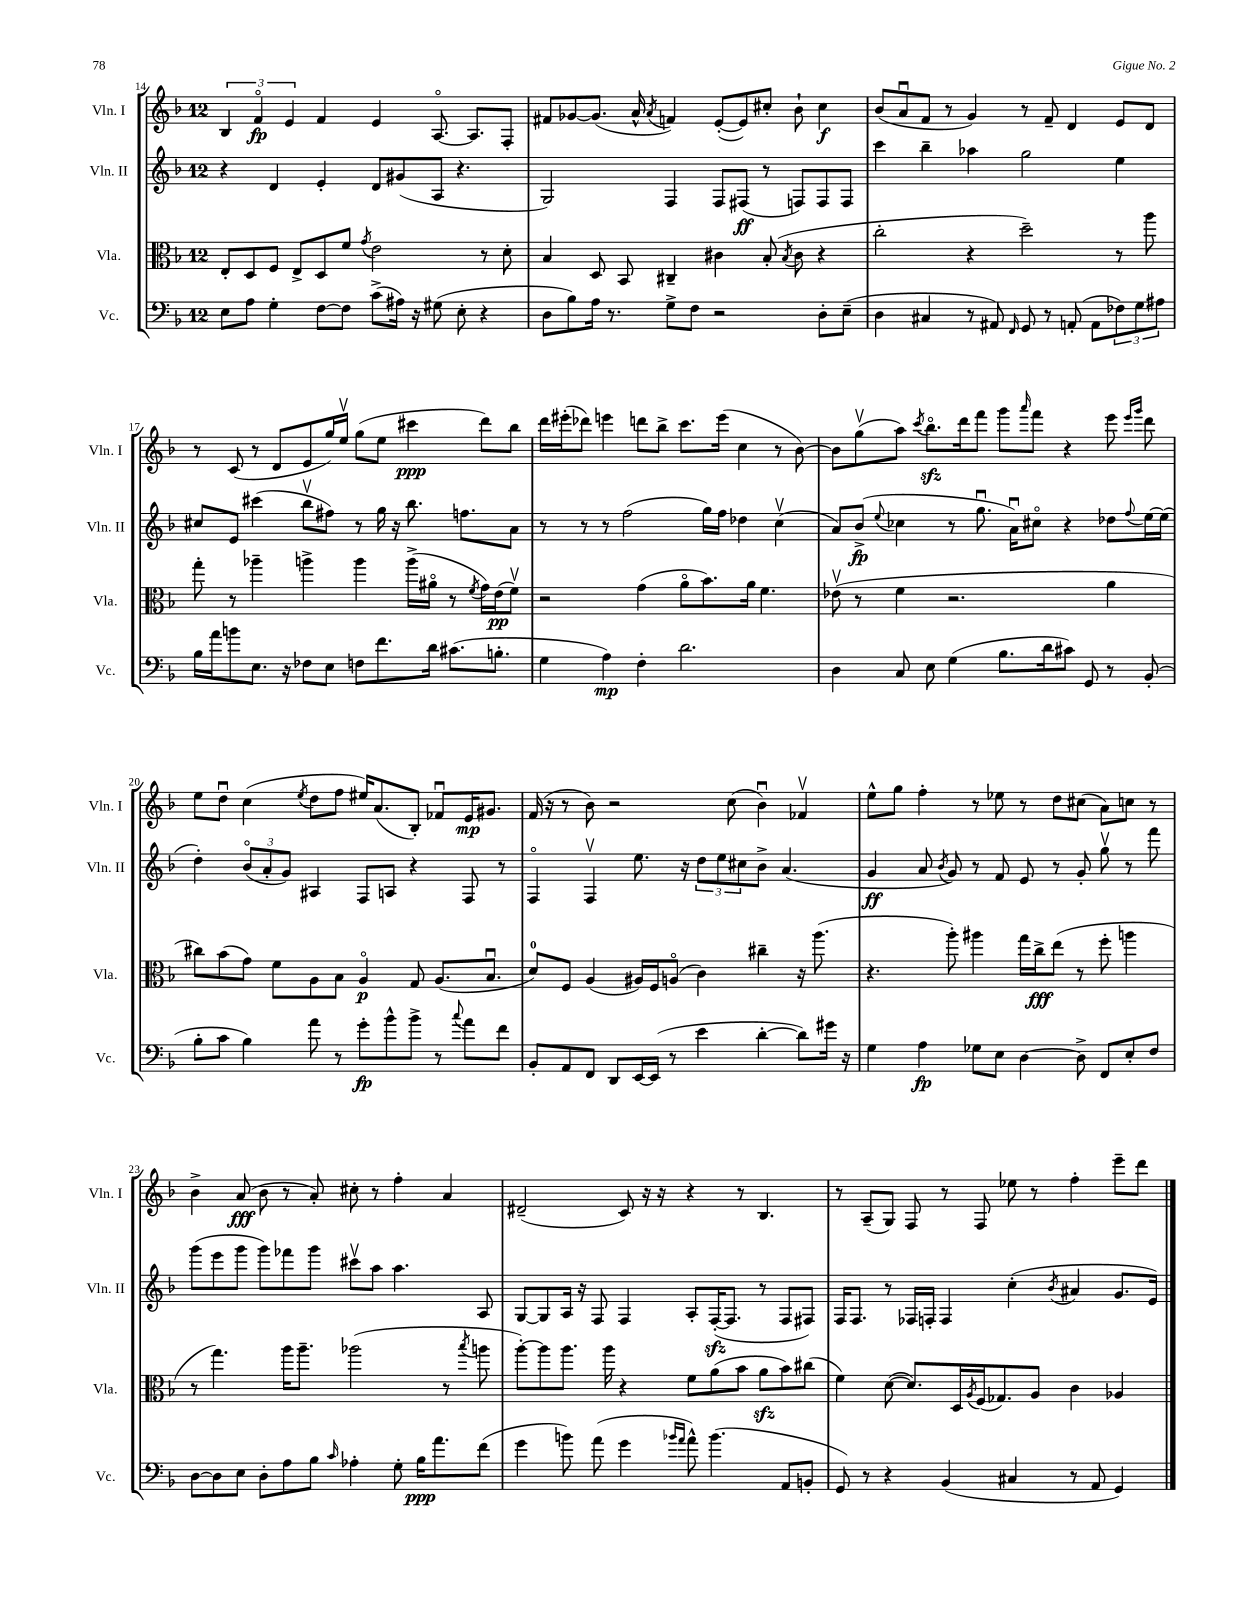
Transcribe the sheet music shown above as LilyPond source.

<<
\new StaffGroup <<
\new Staff = "s0" \with { instrumentName = "Vln. I" shortInstrumentName = "Vln. I" } {
    \clef treble \key f \major \once \override Staff.TimeSignature.style = #'single-digit \time 12/8
    \tuplet 3/2 { bes4 f'4\flageolet\fp e'4 } f'4 e'4 a8.~\flageolet a8. f8-. |
    fis'8 ges'8~ ges'8.( a'16-^ \acciaccatura { a'8 } f'4) e'8~-.( e'8) cis''8-. bes'8-! cis''4\f |
    bes'8( a'8\downbow f'8 r8 g'4) r8 f'8-- d'4 e'8 d'8 |
    r8 c'8( r8 d'8 e'8 g''16) e''16\upbow g''8( e''8 cis'''4\ppp d'''8) bes''8 |
    d'''16 eis'''16-.( des'''8) e'''4 d'''8 bes''8-> c'''8. e'''16( c''4 r8 bes'8~) |
    bes'8 g''8\upbow( a''8) \acciaccatura { c'''8 } bes''8.\flageolet\sfz d'''16 f'''8 g'''8 \grace { a'''16 } f'''8 r4 e'''8 \grace { e'''16 g'''16 } d'''8 |
    e''8 d''8\downbow c''4( \acciaccatura { e''8 } d''8 f''8 eis''16) a'8.( bes8-.) fes'8\downbow e'16\mp gis'8. |
    f'16( r16 r8 bes'8) r2 c''8( bes'4\downbow) fes'4\upbow |
    e''8-^ g''8 f''4-. r8 ees''8 r8 d''8 cis''8( a'8) c''8 r8 |
    bes'4-> a'8\fff( bes'8 r8 a'8-.) cis''8-. r8 f''4-. a'4 |
    dis'2--( c'8) r16 r16 r4 r8 bes4. |
    r8 a8--( g8) f8 r8 f8 ees''8 r8 f''4-. e'''8-- d'''8 \bar "|." |
}
\new Staff = "s1" \with { instrumentName = "Vln. II" shortInstrumentName = "Vln. II" } {
    \clef treble \key f \major \once \override Staff.TimeSignature.style = #'single-digit \time 12/8
    r4 d'4 e'4-. d'8 gis'8( a8 r4. |
    g2) f4 f8 fis8\ff( r8 f8) f8 f8 |
    c'''4 bes''4-- aes''4 g''2 e''4 |
    cis''8 e'8 cis'''4( bes''8\upbow fis''8) r8 g''16 r16 bes''8. f''8. a'8 |
    r8 r8 r8 f''2( g''16) f''16 des''4 c''4\upbow( |
    a'8) bes'8->\fp( \appoggiatura { e''8 } ces''4 r8 g''8.\downbow a'16\downbow) cis''8\flageolet r4 des''8 \appoggiatura { f''8 } e''16~ e''16( |
    d''4-.) \tuplet 3/2 { bes'8\flageolet( a'8-. g'8) } ais4 f8 a8 r4 f8 r8 |
    f4\flageolet f4\upbow e''8. r16 \tuplet 3/2 { d''8 e''8 cis''8 } bes'8-> a'4.( |
    g'4\ff a'8 \acciaccatura { bes'8 } g'8) r8 f'8 e'8 r8 g'8-. g''8\upbow r8 f'''8 |
    g'''8( e'''8 g'''8 g'''8) fes'''8 g'''8 cis'''8\upbow a''8 a''4. a8 |
    g8~ g8 a16 r16 f8 f4 a8-. f16~-.\sfz( f8. r8 f8 fis8) |
    f16 f8. r8 fes16 f16-. f4 c''4-.( \acciaccatura { bes'8 } ais'4 g'8. e'16) \bar "|." |
}
\new Staff = "s2" \with { instrumentName = "Vla." shortInstrumentName = "Vla." } {
    \clef alto \key f \major \once \override Staff.TimeSignature.style = #'single-digit \time 12/8
    e8-. d8 f8 e8-> d8 f'8 \acciaccatura { g'8 } e'2 r8 d'8-. |
    bes4 d8 bes,8 cis4-- cis'4 bes8-.( \acciaccatura { bes8 } cis'8 r4 |
    c''2-. r4 d''2--) r8 a''8 |
    g''8-. r8 aes''4-- a''4-> a''4 a''16->( ais'16\flageolet r8 \acciaccatura { f'8 } g'16) e'16\pp( f'8\upbow) |
    r2 g'4( a'8\flageolet bes'8.) a'16 f'4. |
    ees'8\upbow( r8 f'4 r2. a'4 |
    cis''8) bes'8( g'8) f'8 a8 bes8 a4\flageolet\p g8 a8.( bes8.\downbow |
    d'8-0) f8 a4( ais16) f16 a8\flageolet( c'4) cis''4-- r16 a''8.( |
    r4. a''8-.) ais''4 g''16 c''16->\fff e''8( r8 f''8-. a''4 |
    r8 g''4.) a''16 a''8.-- aes''2( r8 \acciaccatura { bes''8 } a''8 |
    a''8~-.) a''8 a''8. a''16 r4 f'8 a'8( bes'8 a'8\sfz bes'8) cis''8( |
    f'4) d'8~( d'8.) d16 \acciaccatura { a8 } f16( ges8.) a8 c'4 aes4 \bar "|." |
}
\new Staff = "s3" \with { instrumentName = "Vc." shortInstrumentName = "Vc." } {
    \clef bass \key f \major \once \override Staff.TimeSignature.style = #'single-digit \time 12/8
    e8 a8 g4-. f8~ f8 c'8->( ais16) r16 gis8( e8-. r4 |
    d8 bes8) a16 r8. g8-> f8 r2 d8-. e8--( |
    d4 cis4 r8 ais,8) \grace { f,16 } g,8 r8 a,8-.( a,8 \tuplet 3/2 { fes8) g8 ais8 } |
    bes16 a'16 b'8 e8. r16 fes8 e8 f8 f'8. d'16 cis'8.( b8.-. |
    g4 a4\mp) f4-. d'2. |
    d4 c8 e8 g4( bes8. d'16 cis'8) g,8 r8 bes,8-.( |
    bes8-. c'8 bes4) a'8 r8 g'8-.\fp bes'8-^ bes'8-> r8 \appoggiatura { c''8 } a'8 f'8 |
    bes,8-. a,8 f,8 d,8 e,16~ e,16( r8 e'4 d'4~-. d'8) gis'16 r16 |
    g4 a4\fp ges8 e8 d4~ d8-> f,8 e8-. f8 |
    d8~ d8 e8 d8-. a8 bes8 \grace { c'16 } aes4-. g8-. bes16\ppp a'8. f'8( |
    g'4 b'8) a'8( g'4 \grace { bes'16 a'16 } a'8-^) bes'4.( a,8 b,8-. |
    g,8) r8 r4 bes,4( cis4 r8 a,8 g,4) \bar "|." |
}
>>
>>
\layout { \context { \Score currentBarNumber = #14 } }
